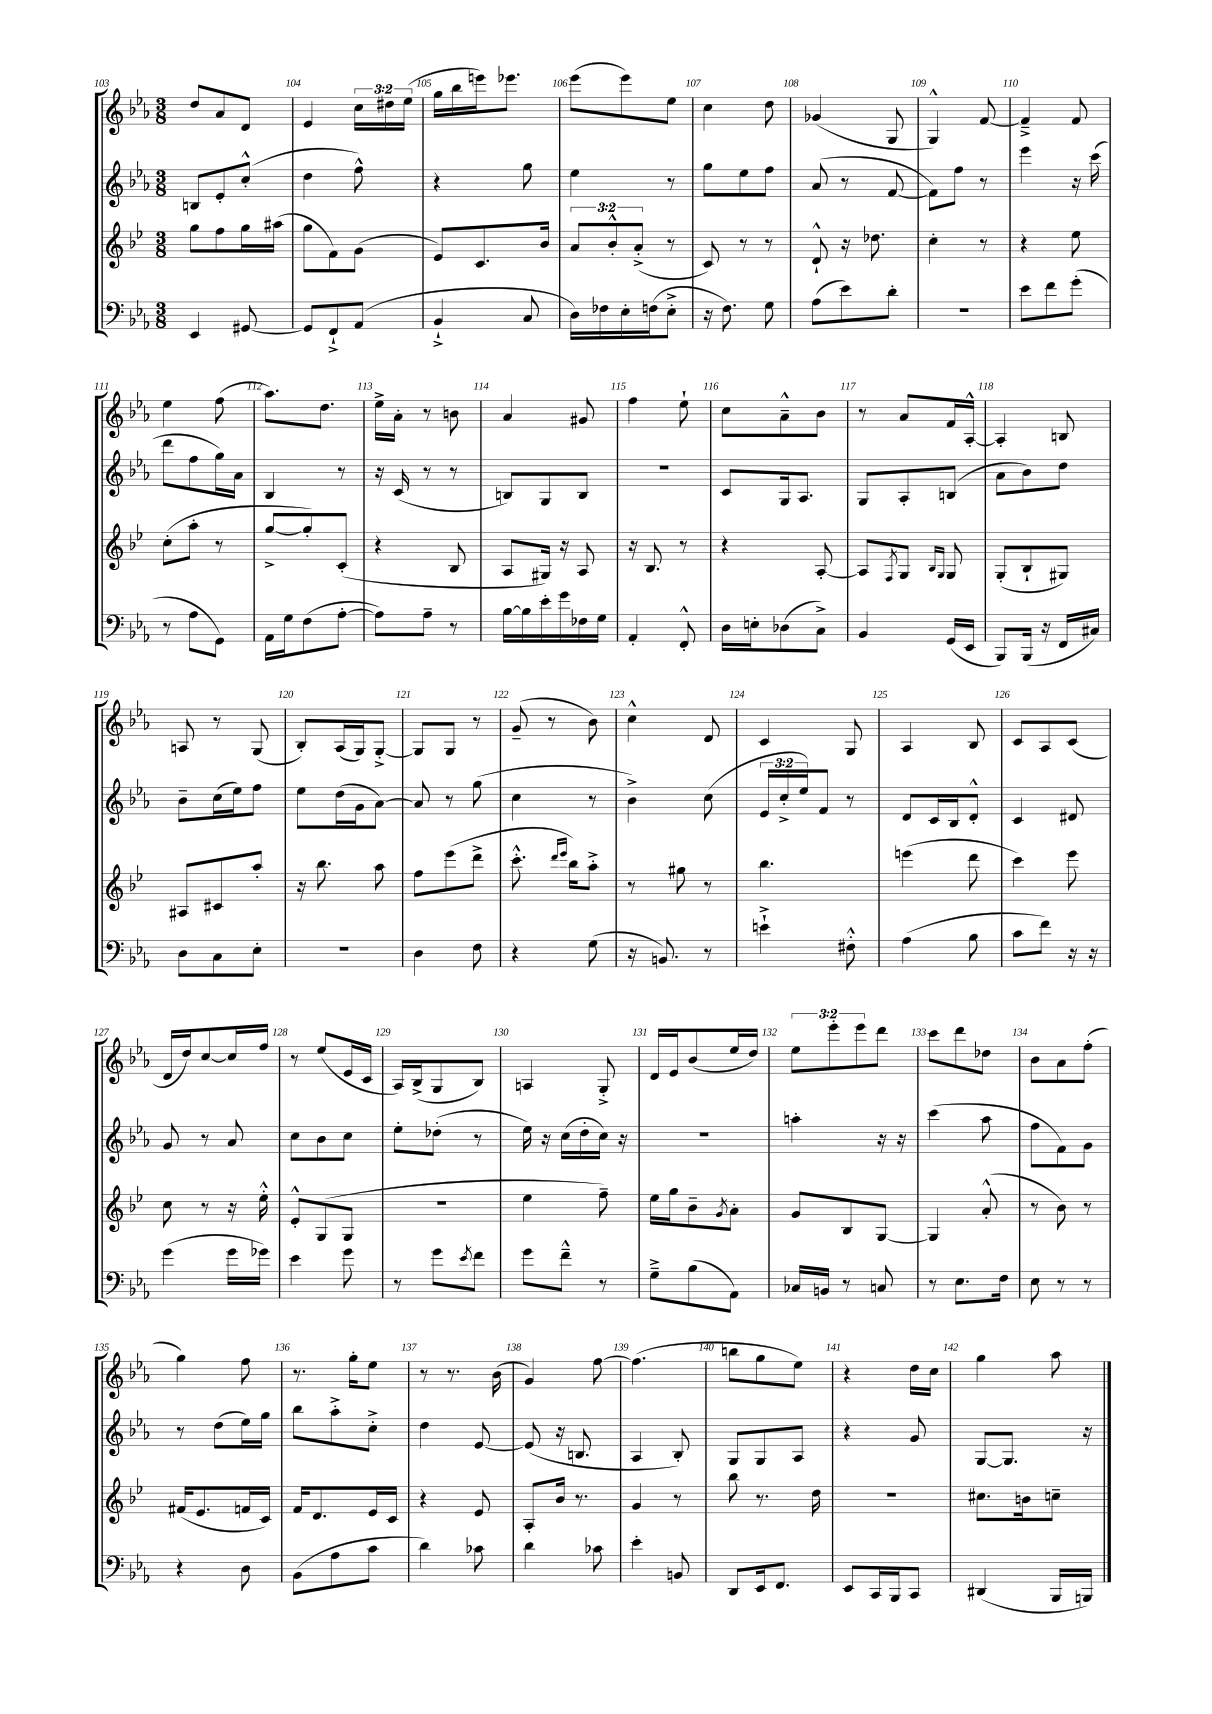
<<
\new StaffGroup <<
\new Staff = "s0" {
    \clef treble \key ees \major \numericTimeSignature \time 3/8 \override Staff.TupletNumber.text = #tuplet-number::calc-fraction-text
    d''8 aes'8 d'8 |
    ees'4 \tuplet 3/2 { c''16 dis''16 ees''16( } |
    g''16 bes''16 e'''16) ees'''8. |
    ees'''8( ees'''8) ees''8 |
    c''4 d''8 |
    ges'4( g8 |
    g4-^) f'8~ |
    f'4---> f'8 |
    ees''4 f''8( |
    aes''8.) d''8. |
    ees''16-> aes'16-. r8 b'8 |
    aes'4 gis'8 |
    f''4 ees''8-! |
    c''8 aes'8---^ bes'8 |
    r8 aes'8 f'16 aes16~-.-^ |
    aes4-. b8 |
    a8 r8 g8( |
    bes8-.) aes16( g16) g8~-.-> |
    g8 g8 r8 |
    g'8--( r8 bes'8) |
    c''4-^ d'8 |
    c'4 g8 |
    aes4 bes8 |
    c'8 aes8 c'8( |
    d'16 d''16) c''8~ c''16 f''16 |
    r8 ees''8( ees'16 c'16 |
    aes16) bes16->( g8 bes8) |
    a4 g8-.-> |
    d'16 ees'16 bes'8( ees''16 d''16) |
    \tuplet 3/2 { ees''8 ees'''8-. ees'''8 } d'''8 |
    c'''8 d'''8 des''8 |
    bes'8 aes'8 f''8-.( |
    g''4) f''8 |
    r8. g''16-. ees''8 |
    r8 r8. bes'16( |
    g'4) f''8~ |
    f''4.( |
    b''8 g''8 ees''8) |
    r4 d''16 c''16 |
    g''4 aes''8 \bar "|." |
}
\new Staff = "s1" {
    \clef treble \key ees \major \numericTimeSignature \time 3/8 \override Staff.TupletNumber.text = #tuplet-number::calc-fraction-text
    b8 ees'8-. c''8-.-^( |
    d''4 f''8-^) |
    r4 g''8 |
    ees''4 r8 |
    g''8 ees''8 f''8 |
    aes'8( r8 f'8~ |
    f'8) f''8 r8 |
    ees'''4 r16 c'''16( |
    d'''8 f''8 g''16) aes'16 |
    bes4 r8 |
    r16 c'16( r8 r8 |
    b8) g8 b8 |
    R4. |
    c'8 g16 aes8. |
    g8 aes8-. b8( |
    aes'8 bes'8) d''8 |
    bes'8-- c''16( ees''16) f''8 |
    ees''8 d''16( g'16 aes'8~) |
    aes'8 r8 g''8( |
    c''4 r8 |
    bes'4->) c''8( |
    \tuplet 3/2 { ees'16 c''16-.-> ees''16) } f'8 r8 |
    d'8 c'16 bes16 d'8-.-^ |
    c'4 dis'8 |
    g'8 r8 aes'8 |
    c''8 bes'8 c''8 |
    ees''8-. des''8-.( r8 |
    ees''16) r16 c''16( d''16-. c''16) r16 |
    R4. |
    a''4-. r16 r16 |
    c'''4( aes''8 |
    f''8 f'8) g'8 |
    r8 d''8( ees''16) g''16 |
    bes''8 aes''8-.-> c''8-.-> |
    d''4 ees'8~ |
    ees'8( r16 b8. |
    aes4 bes8-.) |
    g8 g8 aes8 |
    r4 g'8 |
    g8~ g8. r16 \bar "|." |
}
\new Staff = "s2" {
    \clef treble \key bes \major \numericTimeSignature \time 3/8 \override Staff.TupletNumber.text = #tuplet-number::calc-fraction-text
    g''8 f''8 g''16 ais''16( |
    g''8 f'8) g'8( |
    ees'8) c'8. bes'16 |
    \tuplet 3/2 { a'8 bes'8-.-^ a'8-.->( } r8 |
    c'8) r8 r8 |
    d'8-!-^ r16 des''8. |
    c''4-. r8 |
    r4 ees''8 |
    c''8-.( a''8-. r8 |
    g''8~-> g''8-.) c'8-.( |
    r4 bes8 |
    a8 gis16) r16 a8 |
    r16 bes8. r8 |
    r4 a8~-. |
    a8 \acciaccatura { f8 } g8 \grace { bes16 g16 } g8 |
    g8-.( bes8-! gis8) |
    ais8 cis'8 a''8-. |
    r16 bes''8. a''8 |
    f''8 ees'''8( d'''8-> |
    c'''8.-.-^ \grace { d'''16 ees'''16 } bes''16) a''8-.-> |
    r8 gis''8 r8 |
    bes''4. |
    e'''4( d'''8 |
    c'''4) ees'''8 |
    c''8 r8 r16 ees''16-.-^ |
    ees'8-.-^ g8( g8 |
    R4. |
    ees''4 f''8--) |
    ees''16 g''16 bes'8-- \acciaccatura { g'8 } a'8-. |
    g'8 bes8 g8~ |
    g4 a'8-.-^( |
    r8 bes'8) r8 |
    fis'16( ees'8. f'16 c'16) |
    f'16 d'8. ees'16 c'16 |
    r4 ees'8 |
    a8-. bes'16 r8. |
    g'4 r8 |
    bes''8 r8. d''16 |
    R4. |
    cis''8. b'16 c''8-- \bar "|." |
}
\new Staff = "s3" {
    \clef bass \key ees \major \numericTimeSignature \time 3/8
    ees,4 gis,8~ |
    gis,8 f,8-!-> aes,8( |
    bes,4-!-> c8 |
    d16) fes16 ees16-. f16( ees8-.-> |
    r16 f8.) g8 |
    aes8( ees'8) d'8-. |
    R4. |
    ees'8 f'8 g'8-.( |
    r8 aes8 g,8) |
    aes,16 g16 f8( aes8~-. |
    aes8) aes8-- r8 |
    bes16~ bes16 ees'16-. g'16 fes16 g16 |
    aes,4-. f,8-.-^ |
    d16 e16-. des8( c8->) |
    bes,4 g,16( ees,16 |
    bes,,8) bes,,16( r16 f,16 cis16) |
    d8 c8 ees8-. |
    R4. |
    d4 f8 |
    r4 g8( |
    r16 b,8.) r8 |
    e'4-!-> fis8-.-^ |
    aes4( bes8 |
    c'8 f'8) r16 r16 |
    g'4( g'16 ges'16) |
    ees'4 g'8 |
    r8 g'8 \acciaccatura { ees'8 } f'8 |
    g'8 f'8---^ r8 |
    g8---> bes8( aes,8) |
    ces16 b,16 r8 c8 |
    r8 ees8. f16 |
    ees8 r8 r8 |
    r4 d8 |
    bes,8( aes8 c'8 |
    d'4) ces'8 |
    d'4 ces'8 |
    ees'4-. b,8 |
    d,8 ees,16 f,8. |
    ees,8 c,16 bes,,16 c,8 |
    dis,4( bes,,16 b,,16) \bar "|." |
}
>>
>>
\layout { \context { \Score currentBarNumber = #103 \override BarNumber.break-visibility = ##(#f #t #t) barNumberVisibility = #all-bar-numbers-visible } }
